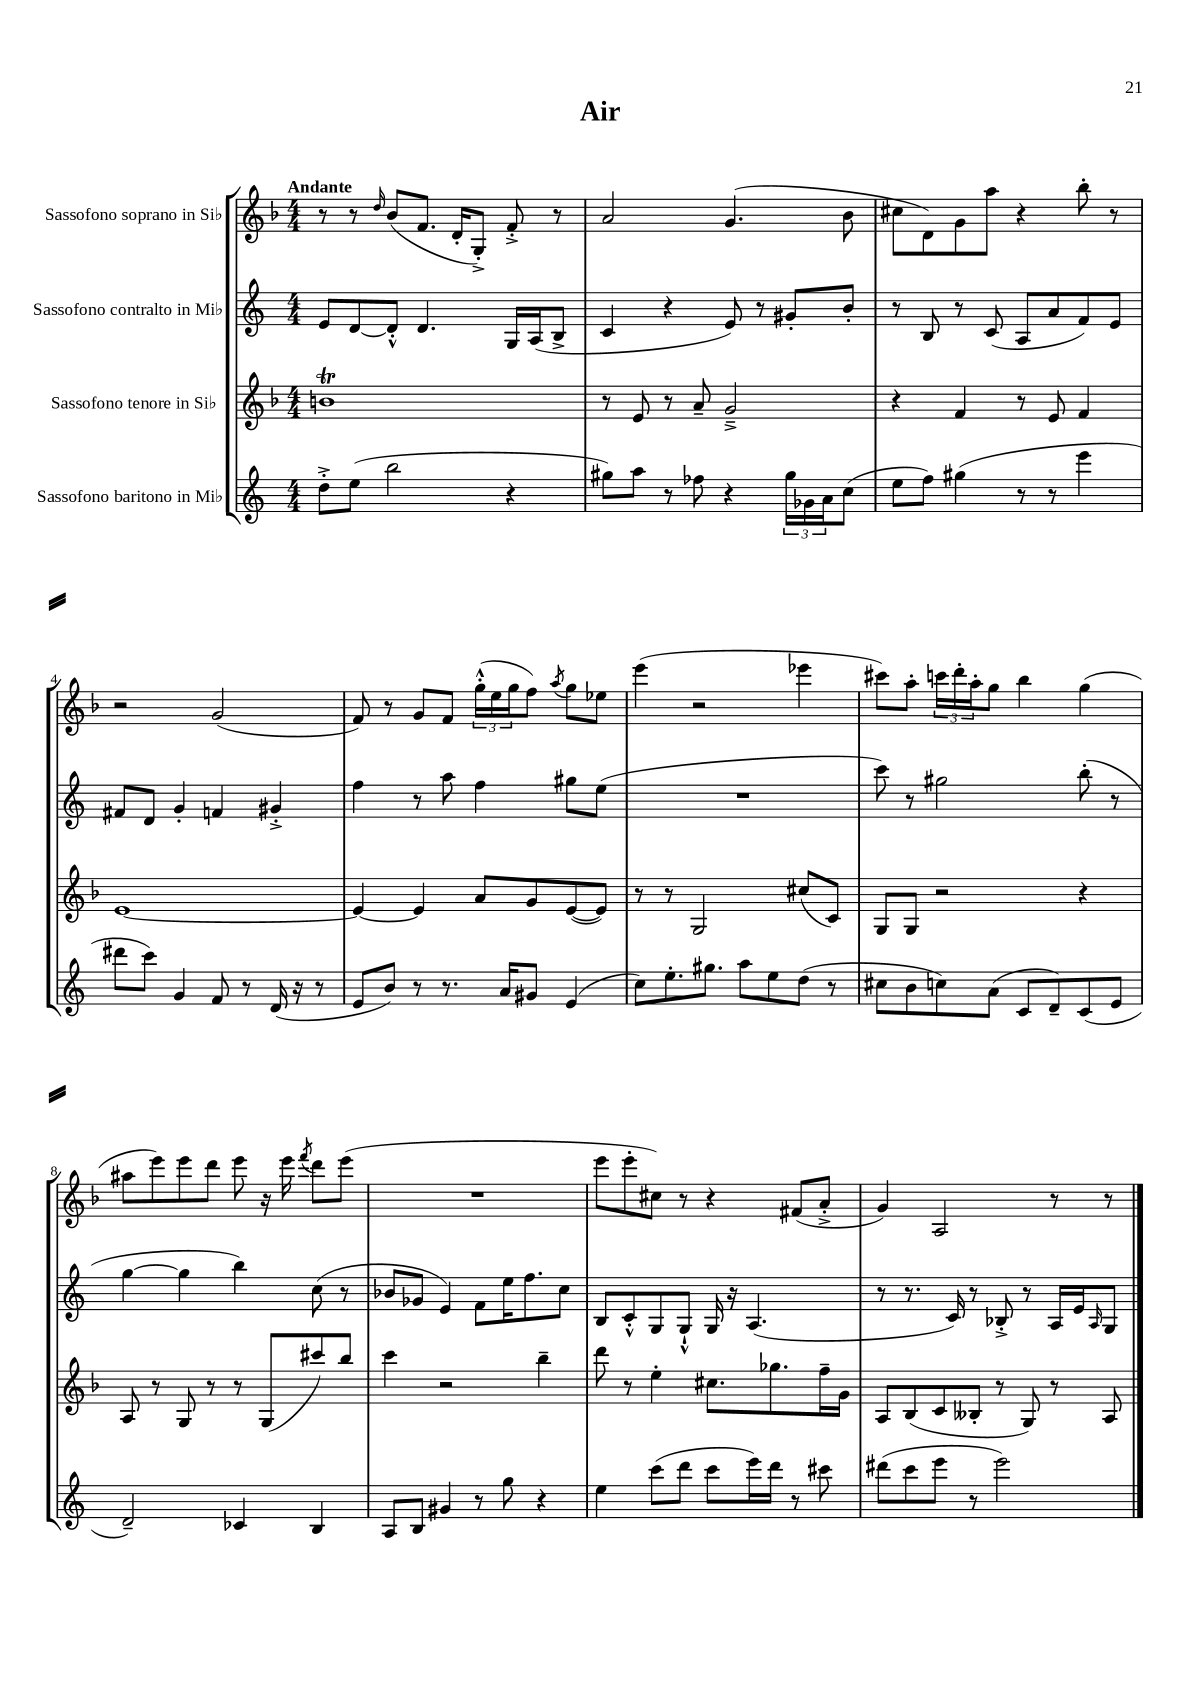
\header { title = "Air" }
<<
\new StaffGroup <<
\new Staff = "s0" \with { instrumentName = "Sassofono soprano in Sib" } {
    \clef treble \key f \major \numericTimeSignature \time 4/4 \tempo "Andante"
    r8 r8 \grace { d''16 } bes'8( f'8. d'16-. g8-.->) f'8-.-> r8 |
    a'2 g'4.( bes'8 |
    cis''8 d'8) g'8 a''8 r4 bes''8-. r8 |
    r2 g'2( |
    f'8) r8 g'8 f'8 \tuplet 3/2 { g''16-.-^( e''16 g''16 } f''8) \acciaccatura { a''8 } g''8 ees''8 |
    e'''4( r2 ees'''4 |
    cis'''8) a''8-. \tuplet 3/2 { c'''16 d'''16-. a''16-. } g''8 bes''4 g''4( |
    ais''8 e'''8) e'''8 d'''8 e'''8 r16 e'''16 \acciaccatura { f'''8 } d'''8 e'''8( |
    R1 |
    e'''8 e'''8-. cis''8) r8 r4 fis'8( a'8-.-> |
    g'4) a2 r8 r8 \bar "|." |
}
\new Staff = "s1" \with { instrumentName = "Sassofono contralto in Mib" } {
    \clef treble \key c \major \numericTimeSignature \time 4/4
    e'8 d'8~ d'8-.-^ d'4. g16 a16( b8-> |
    c'4 r4 e'8) r8 gis'8-. b'8-. |
    r8 b8 r8 c'8( a8 a'8 f'8) e'8 |
    fis'8 d'8 g'4-. f'4 gis'4-.-> |
    f''4 r8 a''8 f''4 gis''8 e''8( |
    R1 |
    c'''8) r8 gis''2 b''8-.( r8 |
    g''4~ g''4 b''4) c''8( r8 |
    bes'8 ges'8 e'4) f'8 e''16 f''8. c''8 |
    b8 c'8-.-^ g8 g8-!-^ g16 r16 a4.( |
    r8 r8. c'16) r8 bes8-.-> r8 a16 e'16 \grace { a16 } g8 \bar "|." |
}
\new Staff = "s2" \with { instrumentName = "Sassofono tenore in Sib" } {
    \clef treble \key f \major \numericTimeSignature \time 4/4
    b'1\trill |
    r8 e'8 r8 a'8-- g'2---> |
    r4 f'4 r8 e'8 f'4 |
    e'1~ |
    e'4~ e'4 a'8 g'8 e'8~( e'8) |
    r8 r8 g2 cis''8( c'8) |
    g8 g8 r2 r4 |
    a8 r8 g8 r8 r8 g8( cis'''8) bes''8 |
    c'''4 r2 bes''4-- |
    d'''8 r8 e''4-. cis''8. ges''8. f''16-- g'16 |
    a8 bes8( c'8 beses8-. r8 g8) r8 a8 \bar "|." |
}
\new Staff = "s3" \with { instrumentName = "Sassofono baritono in Mib" } {
    \clef treble \key c \major \numericTimeSignature \time 4/4
    d''8-.-> e''8( b''2 r4 |
    gis''8) a''8 r8 fes''8 r4 \tuplet 3/2 { gis''16 ges'16 a'16 } c''8( |
    e''8 f''8) gis''4( r8 r8 e'''4 |
    dis'''8 c'''8) g'4 f'8 r8 d'16( r16 r8 |
    e'8 b'8) r8 r8. a'16 gis'8 e'4( |
    c''8) e''8.-. gis''8. a''8 e''8 d''8( r8 |
    cis''8 b'8 c''8) a'8( c'8 d'8--) c'8( e'8 |
    d'2--) ces'4 b4 |
    a8 b8 gis'4 r8 g''8 r4 |
    e''4 c'''8( d'''8 c'''8 e'''16) d'''16 r8 cis'''8 |
    dis'''8( c'''8 e'''8 r8 e'''2) \bar "|." |
}
>>
>>
